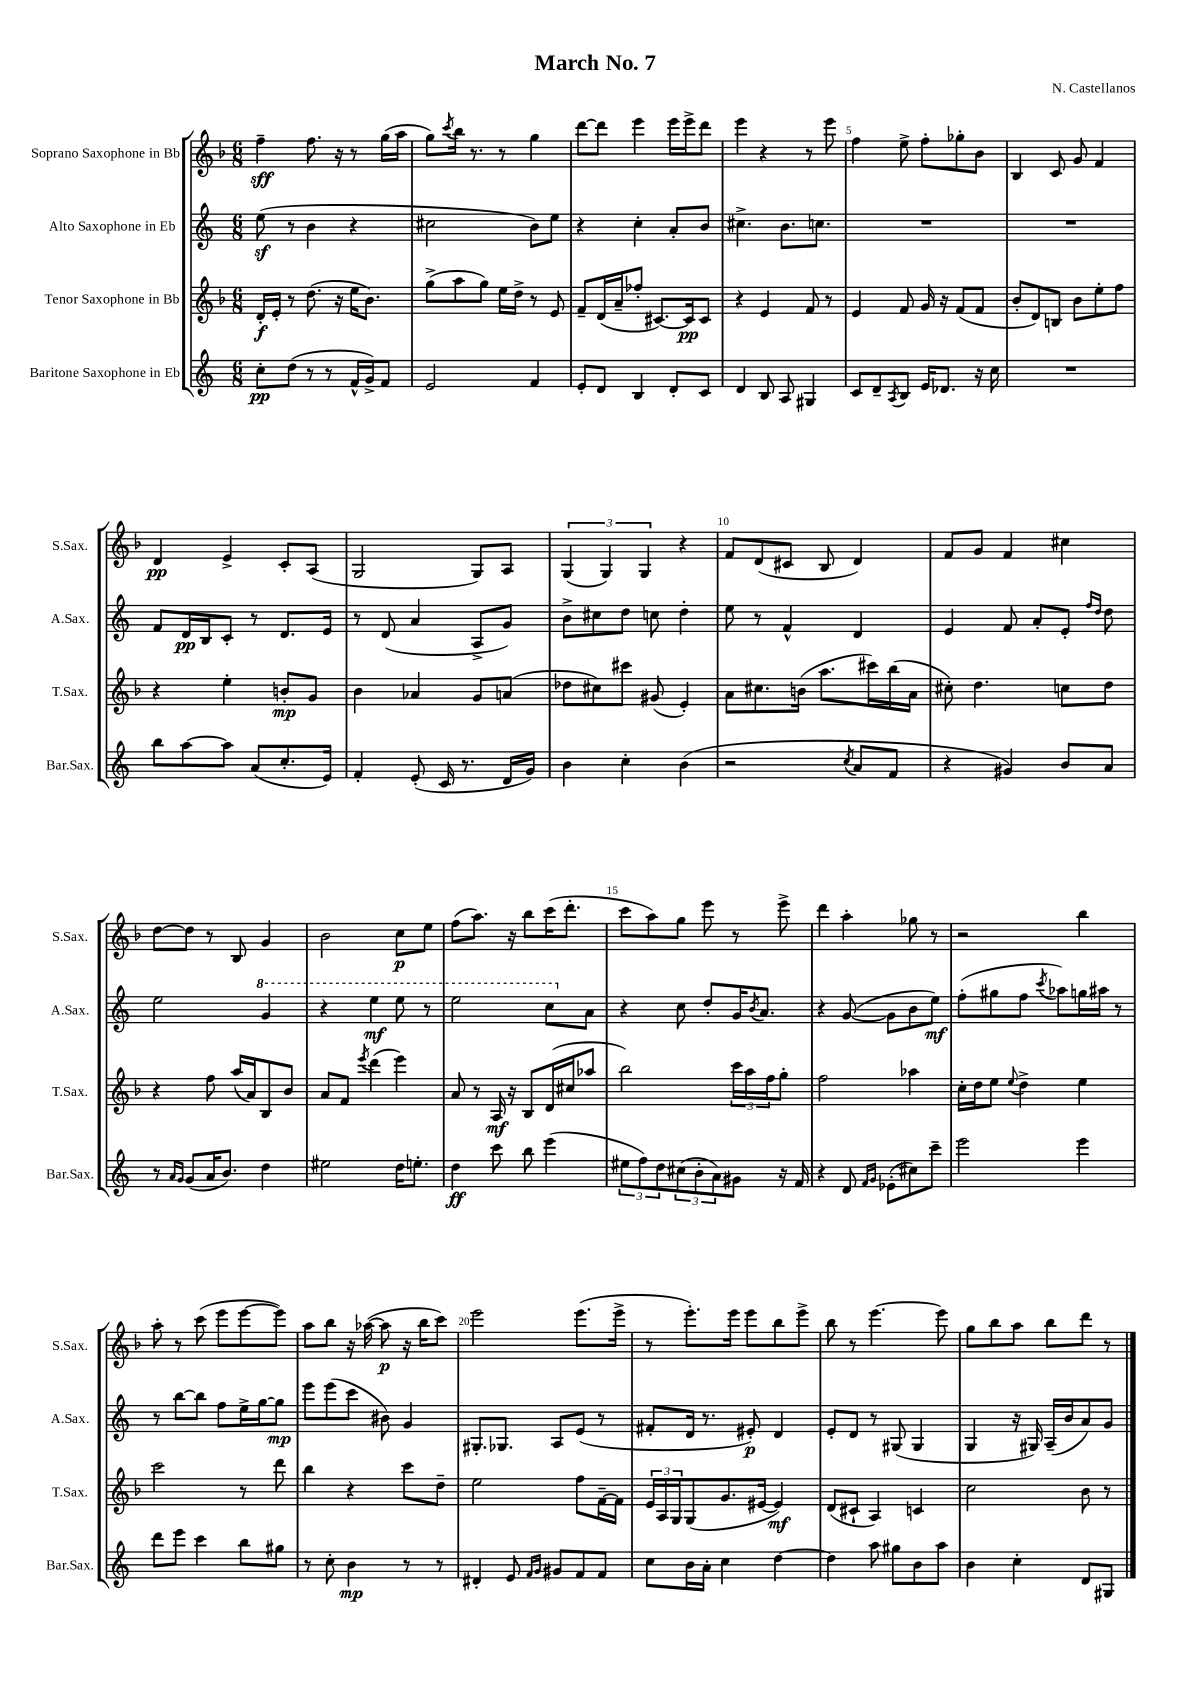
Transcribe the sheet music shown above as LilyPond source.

\header { title = "March No. 7" composer = "N. Castellanos" }
<<
\new StaffGroup <<
\new Staff = "s0" \with { instrumentName = "Soprano Saxophone in Bb" shortInstrumentName = "S.Sax." } {
    \clef treble \key f \major \numericTimeSignature \time 6/8
    f''4--\sff f''8. r16 r8 g''16( a''16 |
    g''8) \acciaccatura { c'''8 } bes''16 r8. r8 g''4 |
    d'''8~ d'''8 e'''4 e'''16 e'''16-> d'''8 |
    e'''4 r4 r8 e'''8 |
    f''4 e''8-> f''8-. ges''8-. bes'8 |
    bes4 c'8 g'8 f'4 |
    d'4\pp e'4-> c'8-. a8( |
    g2 g8) a8 |
    \tuplet 3/2 { g4( g4) g4 } r4 |
    f'8 d'8( cis'8 bes8 d'4) |
    f'8 g'8 f'4 cis''4 |
    d''8~ d''8 r8 bes8 g'4 |
    bes'2 c''8\p e''8 |
    f''8( a''8.) r16 bes''8 c'''16( d'''8.-. |
    c'''8 a''8) g''8 e'''8 r8 e'''8-> |
    d'''4 a''4-. ges''8 r8 |
    r2 bes''4 |
    a''8-. r8 c'''8( e'''8 e'''8~ e'''8) |
    a''8 bes''8 r16 aes''16~( aes''8\p r16 bes''16 c'''8) |
    e'''2 e'''8.( e'''16-> |
    r8 e'''8.-.) e'''16 e'''8 bes''8 e'''8-> |
    bes''8 r8 e'''4.~ e'''8 |
    g''8 bes''8 a''8 bes''8 d'''8 r8 \bar "|." |
}
\new Staff = "s1" \with { instrumentName = "Alto Saxophone in Eb" shortInstrumentName = "A.Sax." } {
    \clef treble \key c \major \numericTimeSignature \time 6/8
    e''8\sf( r8 b'4 r4 |
    cis''2 b'8) e''8 |
    r4 c''4-. a'8-. b'8 |
    cis''4.-> b'8. c''8. |
    R2. |
    R2. |
    f'8 d'16\pp b16 c'8-. r8 d'8. e'16 |
    r8 d'8( a'4 a8-> g'8) |
    b'8-> cis''8 d''8 c''8 d''4-. |
    e''8 r8 f'4-^ d'4 |
    e'4 f'8 a'8-. e'8-. \grace { f''16 d''16 } d''8 |
    e''2 \ottava #1 g''4 |
    r4 e'''4\mf e'''8 r8 |
    e'''2 c'''8 \ottava #0 a'8 |
    r4 c''8 d''8-. g'16 \acciaccatura { b'8 } a'8. |
    r4 g'8~( g'8 b'8 e''8\mf) |
    f''8-.( gis''8 f''8 \acciaccatura { c'''8 } aes''8) g''16 ais''16 r8 |
    r8 b''8~ b''8 f''8 e''16-> g''16~ g''8\mp |
    e'''8 e'''8( c'''8 bis'8) g'4 |
    gis8.-. ges8. a8 e'8( r8 |
    fis'8-. d'16 r8. eis'8-.\p) d'4 |
    e'8-. d'8 r8 gis8( gis4 |
    g4 r16 gis16) a16--( b'16 a'8) g'8 \bar "|." |
}
\new Staff = "s2" \with { instrumentName = "Tenor Saxophone in Bb" shortInstrumentName = "T.Sax." } {
    \clef treble \key f \major \numericTimeSignature \time 6/8
    d'16-.\f e'16-. r8 d''8.( r16 e''16 bes'8.) |
    g''8->( a''8 g''8) e''16 d''16-> r8 e'8 |
    f'8-- d'16( a'16-- fes''8-. cis'8.~) cis'16\pp cis'8 |
    r4 e'4 f'8 r8 |
    e'4 f'8 g'16 r16 f'8( f'8 |
    bes'8-. d'8) b8 bes'8 e''8-. f''8 |
    r4 e''4-. b'8-.\mp g'8 |
    bes'4 aes'4 g'8 a'8( |
    des''8 cis''8) cis'''8 gis'8( e'4-.) |
    a'8 cis''8. b'16( a''8. cis'''16) bes''16( a'16 |
    cis''8-.) d''4. c''8 d''8 |
    r4 f''8 a''16( a'16) bes8 bes'8 |
    a'8 f'8 \acciaccatura { e'''8 } d'''4( e'''4) |
    a'8 r8 a16\mf r16 bes8 d'16( cis''16 aes''8 |
    bes''2) \tuplet 3/2 { c'''16 a''16 f''16 } g''8-. |
    f''2 aes''4 |
    c''16-. d''16 e''8 \appoggiatura { e''8 } d''4-> e''4 |
    c'''2 r8 d'''8 |
    bes''4 r4 c'''8 d''8-- |
    e''2 f''8 f'16~-- f'16 |
    \tuplet 3/2 { e'16 a16 g16 } g8( g'8. eis'16~ eis'4\mf) |
    d'8( cis'8-! a4) c'4 |
    c''2 bes'8 r8 \bar "|." |
}
\new Staff = "s3" \with { instrumentName = "Baritone Saxophone in Eb" shortInstrumentName = "Bar.Sax." } {
    \clef treble \key c \major \numericTimeSignature \time 6/8
    c''8-.\pp d''8( r8 r8 f'16-^ g'16->) f'8 |
    e'2 f'4 |
    e'8-. d'8 b4 d'8-. c'8 |
    d'4 b8 a8 gis4 |
    c'8 d'8-- \acciaccatura { a8 } b8 e'16 des'8. r16 c''16 |
    R2. |
    b''8 a''8~ a''8 a'8( c''8.-. e'16) |
    f'4-. e'8-.( c'16 r8. d'16 g'16) |
    b'4 c''4-. b'4( |
    r2 \acciaccatura { c''8 } a'8 f'8 |
    r4 gis'4) b'8 a'8 |
    r8 \grace { a'16 g'16 } g'8( a'16 b'8.) d''4 |
    eis''2 d''16 e''8.-. |
    d''4\ff c'''8 b''8 e'''4( |
    \tuplet 3/2 { eis''8 f''8) d''8 } \tuplet 3/2 { cis''8( b'8-. a'8) } gis'8 r16 f'16 |
    r4 d'8 \grace { f'16 g'16 } ees'8-.( cis''8) c'''8-- |
    e'''2 e'''4 |
    d'''8 e'''8 c'''4 b''8 gis''8 |
    r8 c''8-. b'4\mp r8 r8 |
    dis'4-. e'8 \grace { f'16 g'16 } gis'8 f'8 f'8 |
    c''8 b'16 a'16-. c''4 d''4~ |
    d''4 a''8 gis''8 b'8 a''8 |
    b'4 c''4-. d'8 gis8 \bar "|." |
}
>>
>>
\layout { \context { \Score \override BarNumber.break-visibility = ##(#f #t #t) barNumberVisibility = #(every-nth-bar-number-visible 5) } }
